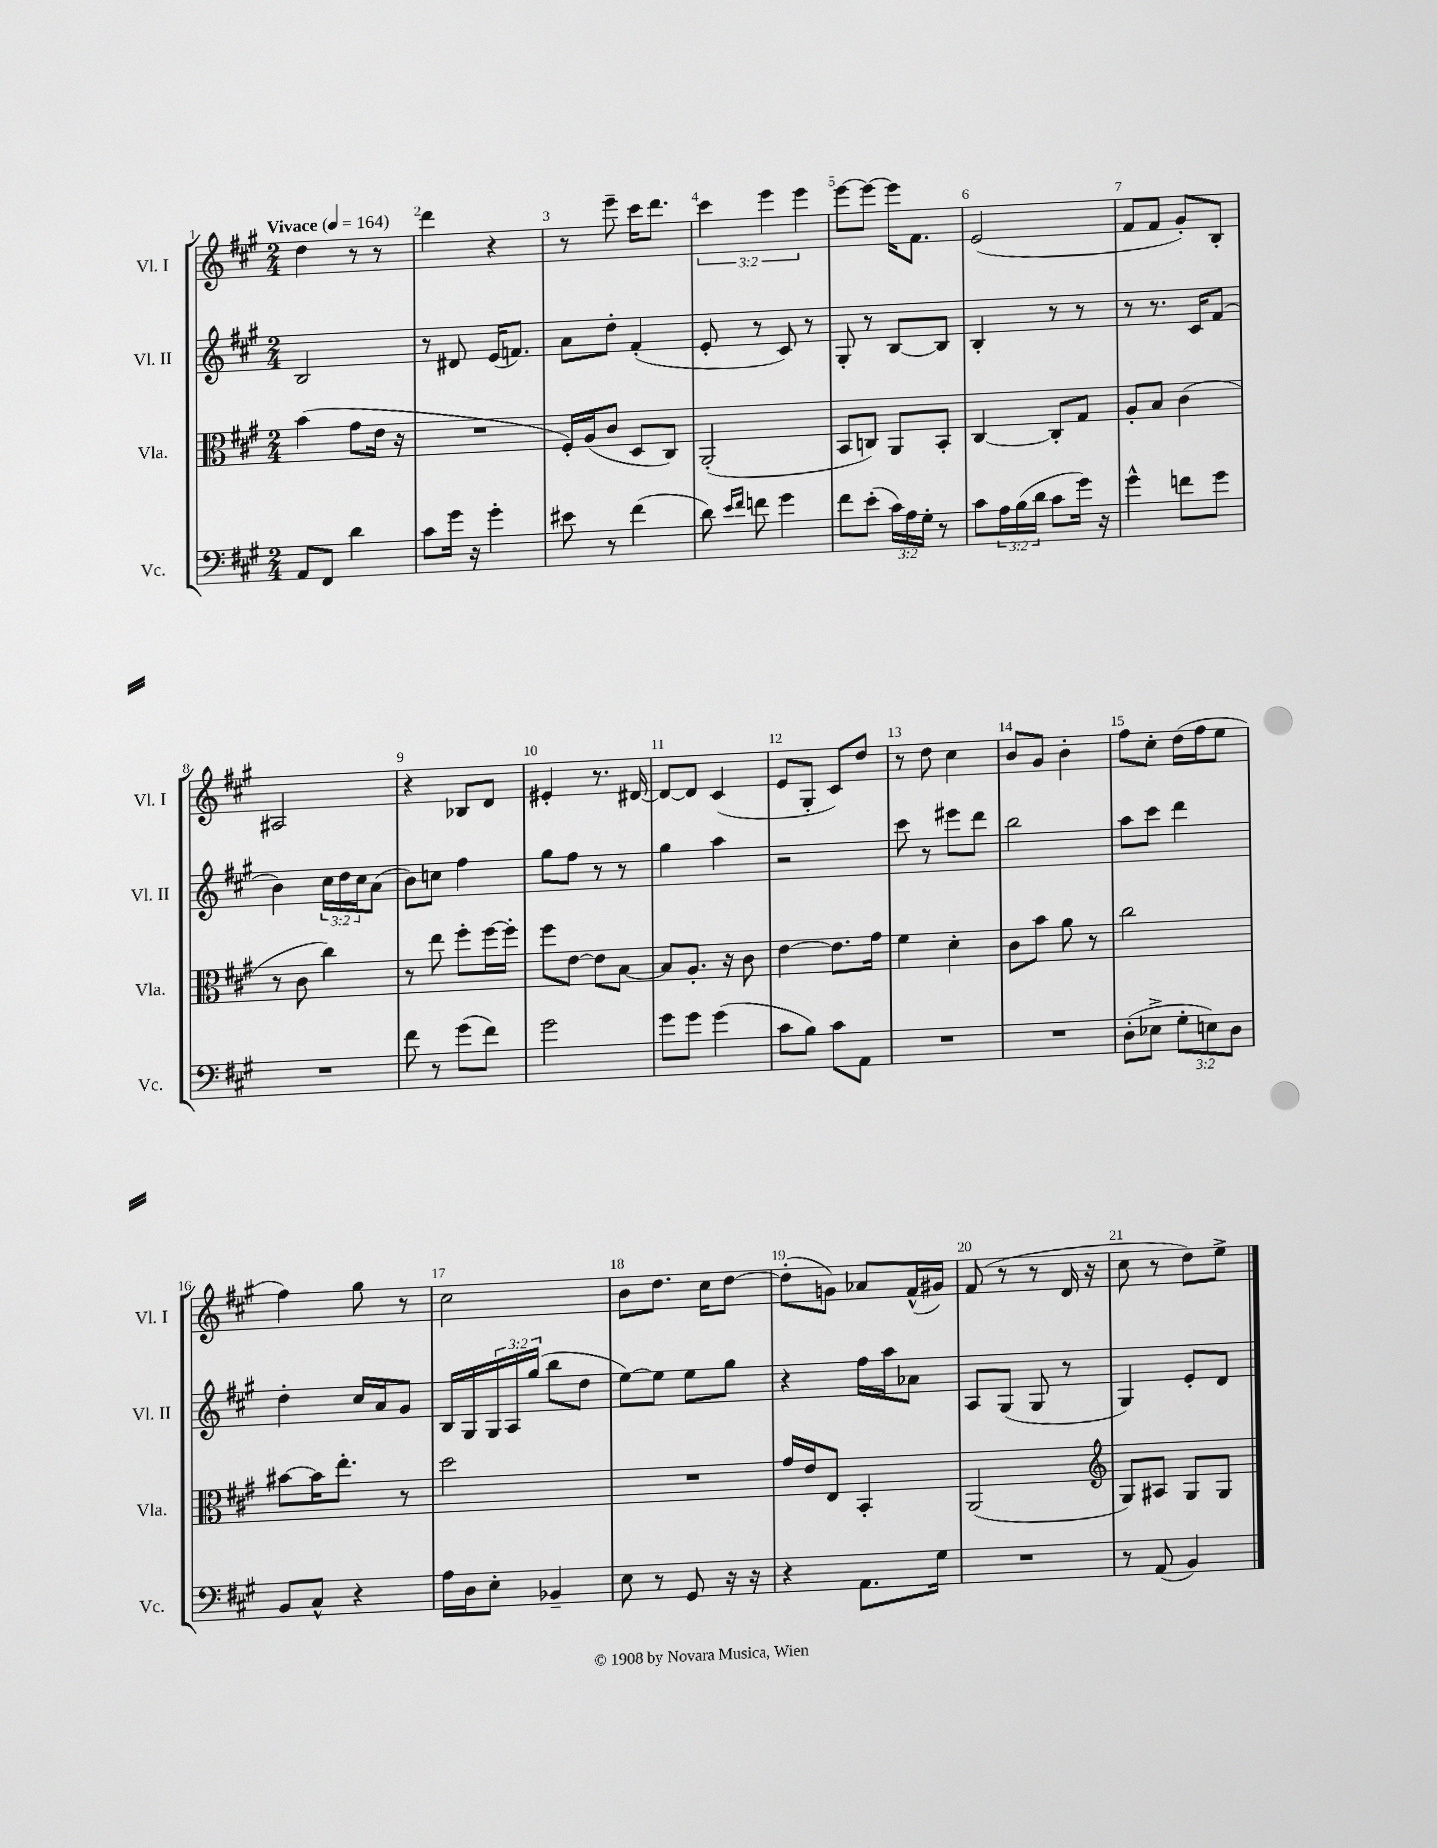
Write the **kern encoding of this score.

**kern	**kern	**kern	**kern
*staff4	*staff3	*staff2	*staff1
*clefF4	*clefC3	*clefG2	*clefG2
*k[f#c#g#]	*k[f#c#g#]	*k[f#c#g#]	*k[f#c#g#]
*M2/4	*M2/4	*M2/4	*M2/4
*MM164	*MM164	*MM164	*MM164
8AA	(4b	2B	4dd
8FF#	.	.	.
4d	8g#	.	8r
.	16e	.	8r
.	16r	.	.
=	=	=	=
8c#	2r	8r	4ddd
16g#	.	8d#	.
16r	.	.	.
4g#'	.	(16e	4r
.	.	8.f)	.
=	=	=	=
8e#	16F#')	8a	8r
.	(16A	.	.
8r	8c#	8dd'	8eee~
(4f#	8D	(4f#'	16ccc#
.	.	.	8.ddd
.	8C#)	.	.
=	=	=	=
8d)	(2AA'	8e'	6ccc#
16qqe	.	.	.
16qqf#	.	.	.
8f	.	8r	.
.	.	.	6eee
4g#	.	8c#)	.
.	.	.	6eee
.	.	8r	.
=	=	=	=
8f#	8BB	8G#'	[8eee
(8e'	8C)	8r	8eee_
24c#)	8AA	[8B	16eee]
24A	.	.	.
.	.	.	8.f#
24G#'	.	.	.
8r	8BB'	8B]	.
=	=	=	=
8c#	[4C#	4B'	(2e
24A	.	.	.
(24B	.	.	.
24d	.	.	.
8c#	8C#']	8r	.
16g#)	8G#	8r	.
16r	.	.	.
=	=	=	=
4g#^^	8A'	8r	8f#
.	8B	8.r	8f#
8f	(4c#	.	8g#')
.	.	16c#	.
8g#	.	(8f#	8B'
=	=	=	=
2r	8r	4b)	2A#
.	8c#	.	.
.	4cc#)	24cc#	.
.	.	24dd	.
.	.	24cc#	.
.	.	(8a	.
=	=	=	=
8f#	8r	8b)	4r
8r	8ee	8cc	.
(8g#	8ff#'	4ff#	8B-
8f#)	[16ff#	.	8d
.	16ff#']	.	.
=	=	=	=
2g#	8ff#	8gg#	4e#'
.	[8e	8ff#	.
.	8e]	8r	8.r
.	[8B	8r	.
.	.	.	[16d#
=	=	=	=
8g#	8B]	4gg#	8d#_
8g#	8.A'	.	8d#]
(4g#	.	4aa	(4c#
.	16r	.	.
.	8c#	.	.
=	=	=	=
8c#	[4e	2r	8e
8B)	.	.	8G#'
8c#	8.e]	.	8c#)
8AA	.	.	8dd
.	16g#	.	.
=	=	=	=
2r	4f#	8ccc#	8r
.	.	8r	8dd
.	4d'	8eee#	4cc#
.	.	8ddd	.
=	=	=	=
2r	8c#	2bb	8b
.	8b	.	8g#
.	8a	.	4b'
.	8r	.	.
=	=	=	=
(8D'	2cc#	8aa	8ff#
8E-^	.	8ccc#	8cc#'
12G#'	.	4ddd	(16dd
.	.	.	16ff#
12E)	.	.	.
.	.	.	8ee
12D	.	.	.
=	=	=	=
8BB	[8b#	4dd'	4ff#)
8C#^^	16b#]	.	.
.	8.ee'	.	.
4r	.	16cc#	8gg#
.	.	16a	.
.	8r	8g#	8r
=	=	=	=
16A	2dd	16B	2cc#
16D	.	16G#	.
8E'	.	24G#	.
.	.	24A	.
.	.	(24gg#	.
4BB-~	.	8bb	.
.	.	8dd	.
=	=	=	=
8E	2r	[8ee)	8b
8r	.	8ee]	8.dd
8GG#	.	8ee	.
.	.	.	16cc#
16r	.	8gg#	[8dd
16r	.	.	.
=	=	=	=
4r	16g#	4r	(8dd']
.	16e	.	.
.	8E	.	8g)
8.AA	4BB'	16ff#	8a-
.	.	16aa	.
.	.	8a-	(16f#^^
16G#	.	.	16g#)
=	=	=	=
2r	(2AA	8A	(8f#
.	.	(8G#	8r
.	.	8G#	8r
.	.	8r	16d
.	.	.	16r
=	=	=	=
*	*clefG2	*	*
8r	8G#)	4G#)	8cc#
(8AA	8A#	.	8r
4BB)	8G#	8e'	8dd)
.	8G#	8d	8ee^
==	==	==	==
*-	*-	*-	*-
